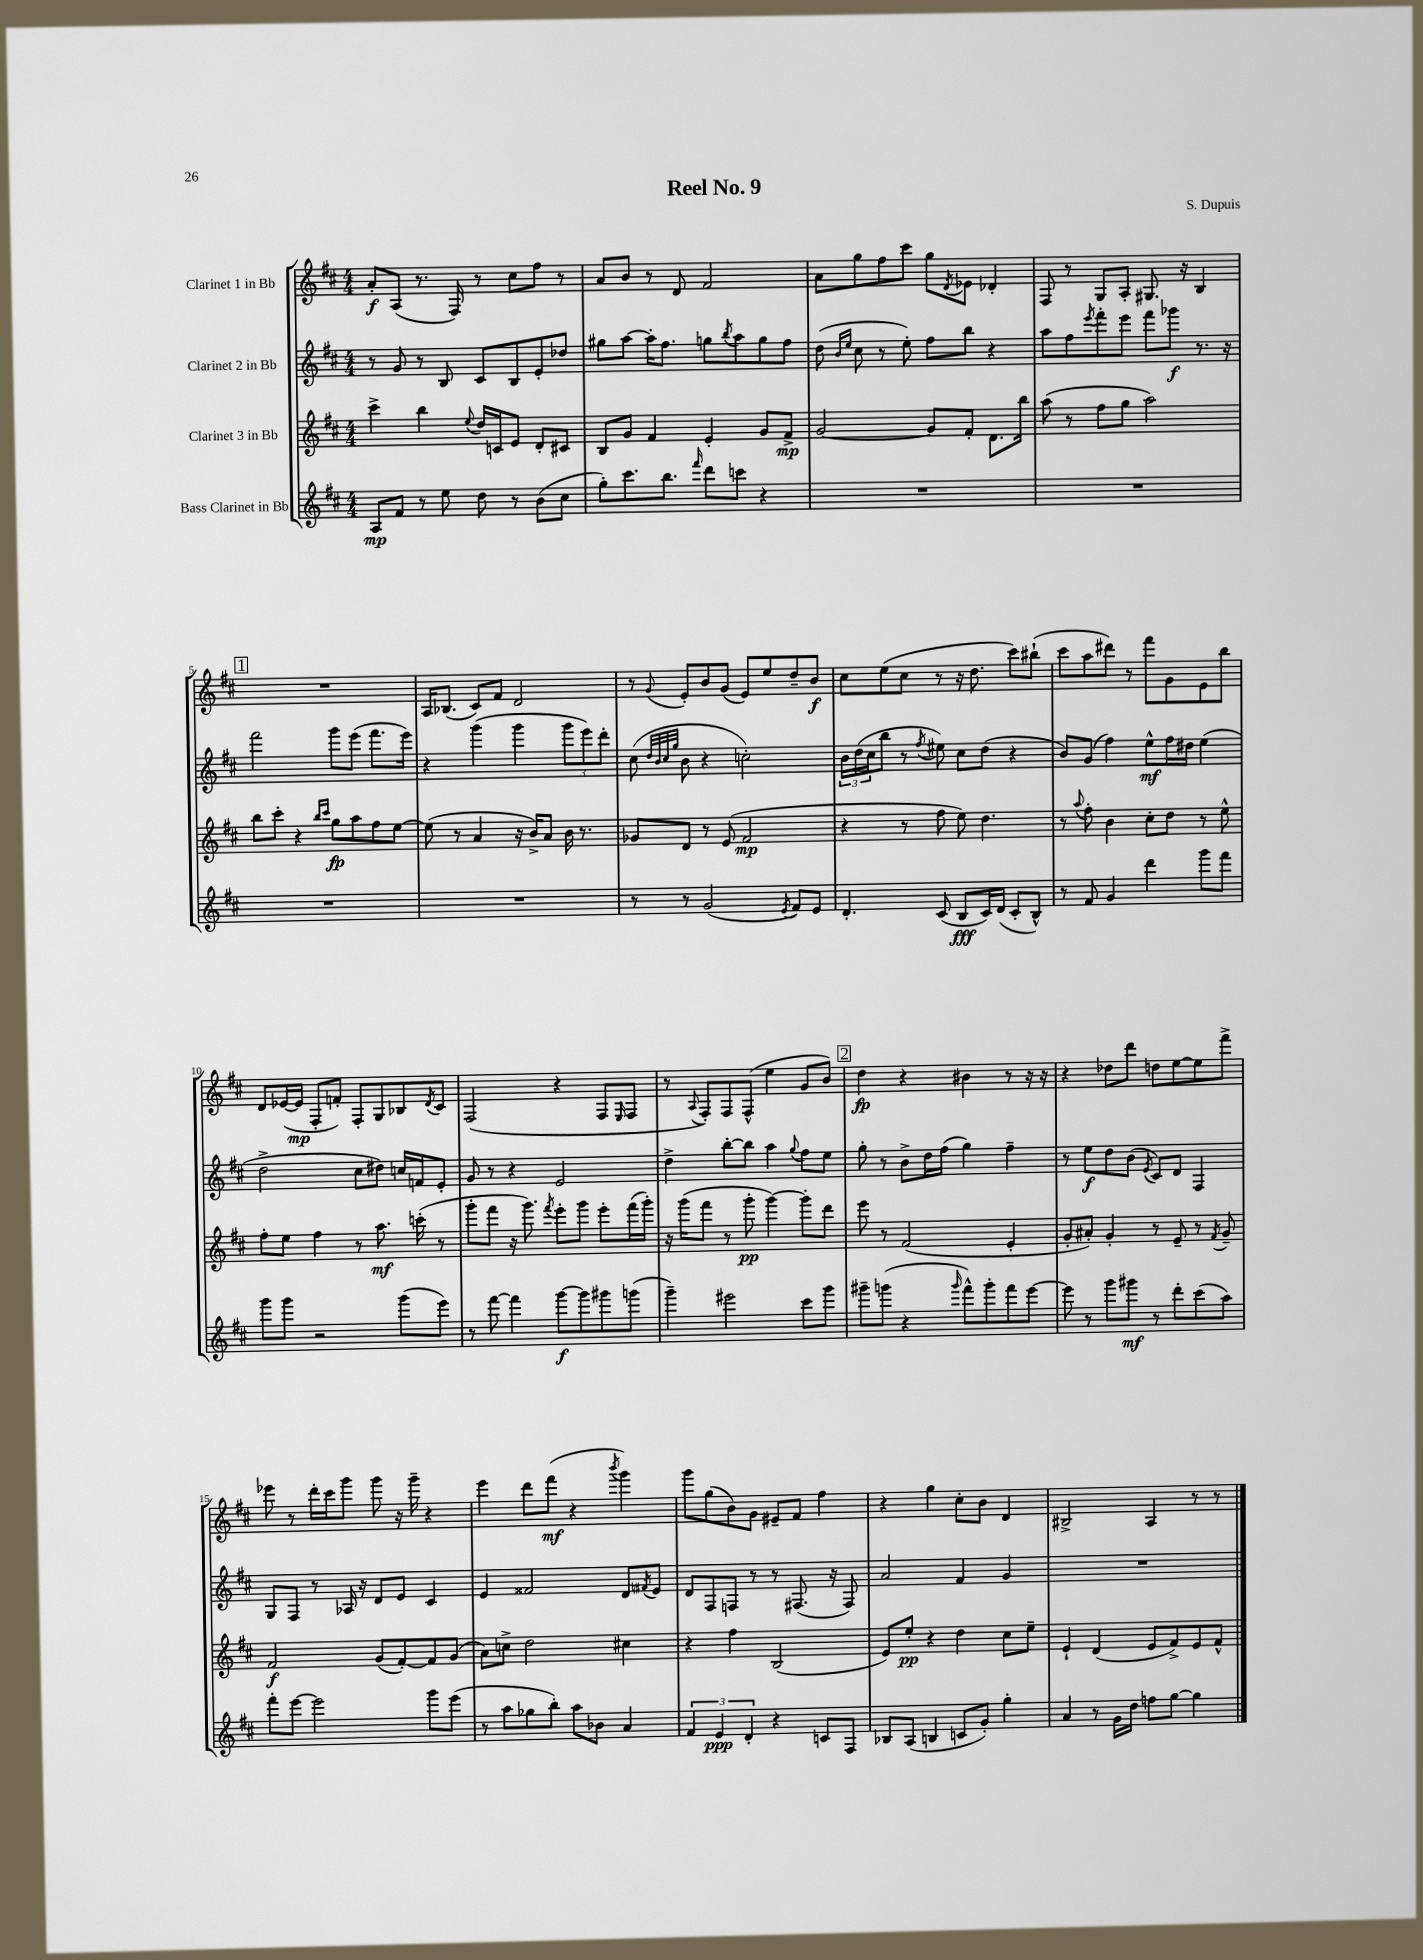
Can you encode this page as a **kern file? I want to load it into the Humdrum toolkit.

**kern	**kern	**kern	**kern
*staff4	*staff3	*staff2	*staff1
*clefG2	*clefG2	*clefG2	*clefG2
*k[f#c#]	*k[f#c#]	*k[f#c#]	*k[f#c#]
*M4/4	*M4/4	*M4/4	*M4/4
8A	4ccc#^	8r	8a'
8f#	.	8g	(8A
8r	4bb	8r	8.r
8ee	.	8B	.
.	.	.	16F#)
.	8qqee	.	.
8dd	16dd	8c#	8r
.	16c	.	.
8r	8e	8B	8cc#
(8b	8d'	8e'	8ff#
8cc#	8c#	8dd-	8r
=	=	=	=
8gg')	8B	8gg#	8a
8.ccc#	8g	[8aa	8b
.	4f#	16aa']	8r
8.bb	.	8.ff#	.
.	.	.	8d
16qqfff#	.	.	.
8ddd	4e'	8gg	2f#
.	.	8qbb	.
8ccc	.	8aa	.
4r	8g	8gg	.
.	8f#^	8ff#	.
=	=	=	=
1r	[2g	(8dd	8a
.	.	16qqb	.
.	.	16qqee	.
.	.	8cc#	8gg
.	.	8r	8ff#
.	.	8ee')	8ccc#
.	8g]	8ff#	8gg
.	.	.	8qd
.	8f#'	8bb	8e-
.	8.d	4r	4d-'
.	16bb	.	.
=	=	=	=
1r	(8aa	8aa	8F#
.	8r	8ff#	8r
.	.	8qeee	.
.	8ff#	8fff#'	8G
.	8gg	8eee	8A'
.	2aa)	8fff#	8.G#
.	.	8ggg-	.
.	.	.	16r
.	.	8.r	4B
.	.	16r	.
=	=	=	=
1r	8bb	2fff#	1r
.	8ccc#'	.	.
.	4r	.	.
.	16qqbb	.	.
.	16qqccc#	.	.
.	8gg	8ggg	.
.	8aa	(8eee	.
.	8ff#	8.fff#	.
.	[8ee	.	.
.	.	16eee)	.
=	=	=	=
1r	(8ee]	4r	16A
.	.	.	(8.B-
.	8r	.	.
.	4a	(4ggg	8c#)
.	.	.	8f#
.	16r	4ggg	2d
.	16b^)	.	.
.	8a	.	.
.	16b	12ggg	.
.	8.r	.	.
.	.	12eee)	.
.	.	12ddd'	.
=	=	=	=
8r	8g-	(8cc#	8r
.	.	32qqdd	.
.	.	32qqb	.
.	.	32qqcc#	.
.	.	32qqgg	8qqg
8r	8d	8b	8e'
(2g	8r	4r	8b
.	(8e	.	(8g
.	2f#	2cc')	8e)
.	.	.	8ee
8qe	.	.	.
8f#)	.	.	8dd~
8e	.	.	8b
=	=	=	=
4.d'	4r	24b	8cc#
.	.	(24dd	.
.	.	24cc#	.
.	.	8bb	(8ee
.	8r	8r	8cc#
.	.	8qff#	.
(8c#	8ff#	8ee#)	8r
8B	8ee)	8cc#	16r
.	.	.	8.dd
16c#)	4.dd	(8dd	.
(16d	.	.	.
8c#'	.	4r	8ccc#)
8B^^)	.	.	(8bb#`
=	=	=	=
8r	8r	8b)	8ccc#
.	8qqaa	.	.
8f#	8ff#'	(8g	8aa
4g	4b	4ff#)	8ddd#)
.	.	.	8r
4ddd	8cc#'	8ee^^	8fff#
.	8dd	16ff#	8g
.	.	16dd#	.
8ggg	8r	(4ee	8e
8fff#	8ee^^	.	8bb
=	=	=	=
8ggg	8ff#'	2dd^	8d
8ggg	8ee	.	([16e-
.	.	.	16e-]
2r	4ff#	.	8F#'
.	.	.	8f')
.	8r	8cc#	8F#'
.	8.aa	8dd#)	8G
(8ggg	.	16cc	8B-
.	(16ccc'	16f	.
.	.	.	8qd
8eee)	8r	8e'	8c#
=	=	=	=
8r	8ggg'	8g	(2F#
[8fff#	8fff#	8r	.
4fff#]	16r	4r	.
.	8.ggg)	.	.
.	8qfff#	.	.
[8ggg	8eee'	2e	4r
8ggg]	8ggg	.	.
8ggg#	8eee'	.	8F#
.	.	.	16qqE
(8ggg	(16fff#	.	8F#
.	16ggg')	.	.
=	=	=	=
4ggg~)	16r	4dd^	8r
.	(16ggg	.	.
.	.	.	8qqA
.	8fff#	.	8F#')
2eee#	8r	[8bb'	8F#
.	8ggg'	8bb]	(8F#^^
.	[4ggg)	4aa	4ee
.	.	8qqgg	.
8ccc#	8ggg']	8ff#	8g
8ggg	8ddd	8ee	8b)
=	=	=	=
8ggg#~	8eee	8gg'	4dd
(8ggg	8r	8r	.
4r	(2f#	8b^	4r
.	.	16dd	.
.	.	(16ff#	.
16qqggg	.	.	.
8fff#^^)	.	4gg)	4b#
8ggg'	.	.	.
8fff#	4e'	4ff#~	8r
[8eee	.	.	16r
.	.	.	16r
=	=	=	=
8eee]	8g'	8r	4r
8r	8a#')	8ee	.
8ggg	4g'	8dd	8dd-
8ggg#	.	(8b	8ddd
.	.	8qe	.
8r	8r	8c#)	8dd
8ddd'	8e~	8d	[8ee
(8ccc#	8r	4F#	8ee]
.	8qf#	.	.
8aa)	8g~	.	8fff#^
=	=	=	=
8fff#'	2f#	8G	8eee-
[8eee	.	8F#	8r
2eee]	.	8r	16ddd'
.	.	.	16ccc#
.	.	16A-	8ggg
.	.	16r	.
.	(8g	8d	8ggg
.	[8f#')	8e	16r
.	.	.	16ggg~
8ggg	8f#]	4c#	4r
(8eee	(8g	.	.
=	=	=	=
8r	8a)	4e	4eee
8aa	8cc^	.	.
8gg-	2dd	2f##	8ddd
8bb')	.	.	(8fff#
8aa	.	.	4r
8b-	.	.	.
.	.	.	8qbbb
4a	4cc#	8d	4ggg)
.	.	8qf#	.
.	.	8e	.
=	=	=	=
6f#	4r	8d	8ggg
.	.	8F#	(8gg
6e	.	.	.
.	4ff#	8F	8b)
6d'	.	.	.
.	.	8r	8g
4r	(2B	8r	8e#~
.	.	(8.F#	8f#
8c	.	.	4ff#
.	.	16r	.
8F#	.	8F#)	.
=	=	=	=
8B-	8e)	2a	4r
(8A	8ee'	.	.
4B	4r	.	4gg
8c	4dd	4f#	8cc#'
8g')	.	.	8b
4gg'	8cc#	4g	4d
.	8ee~	.	.
=	=	=	=
4a	4e`	1r	2B#^
8r	(4d	.	.
16g	.	.	.
16dd	.	.	.
8ff	8e	.	4A
[8gg	8f#^)	.	.
4gg]	8e	.	8r
.	8f#^^	.	8r
==	==	==	==
*-	*-	*-	*-
